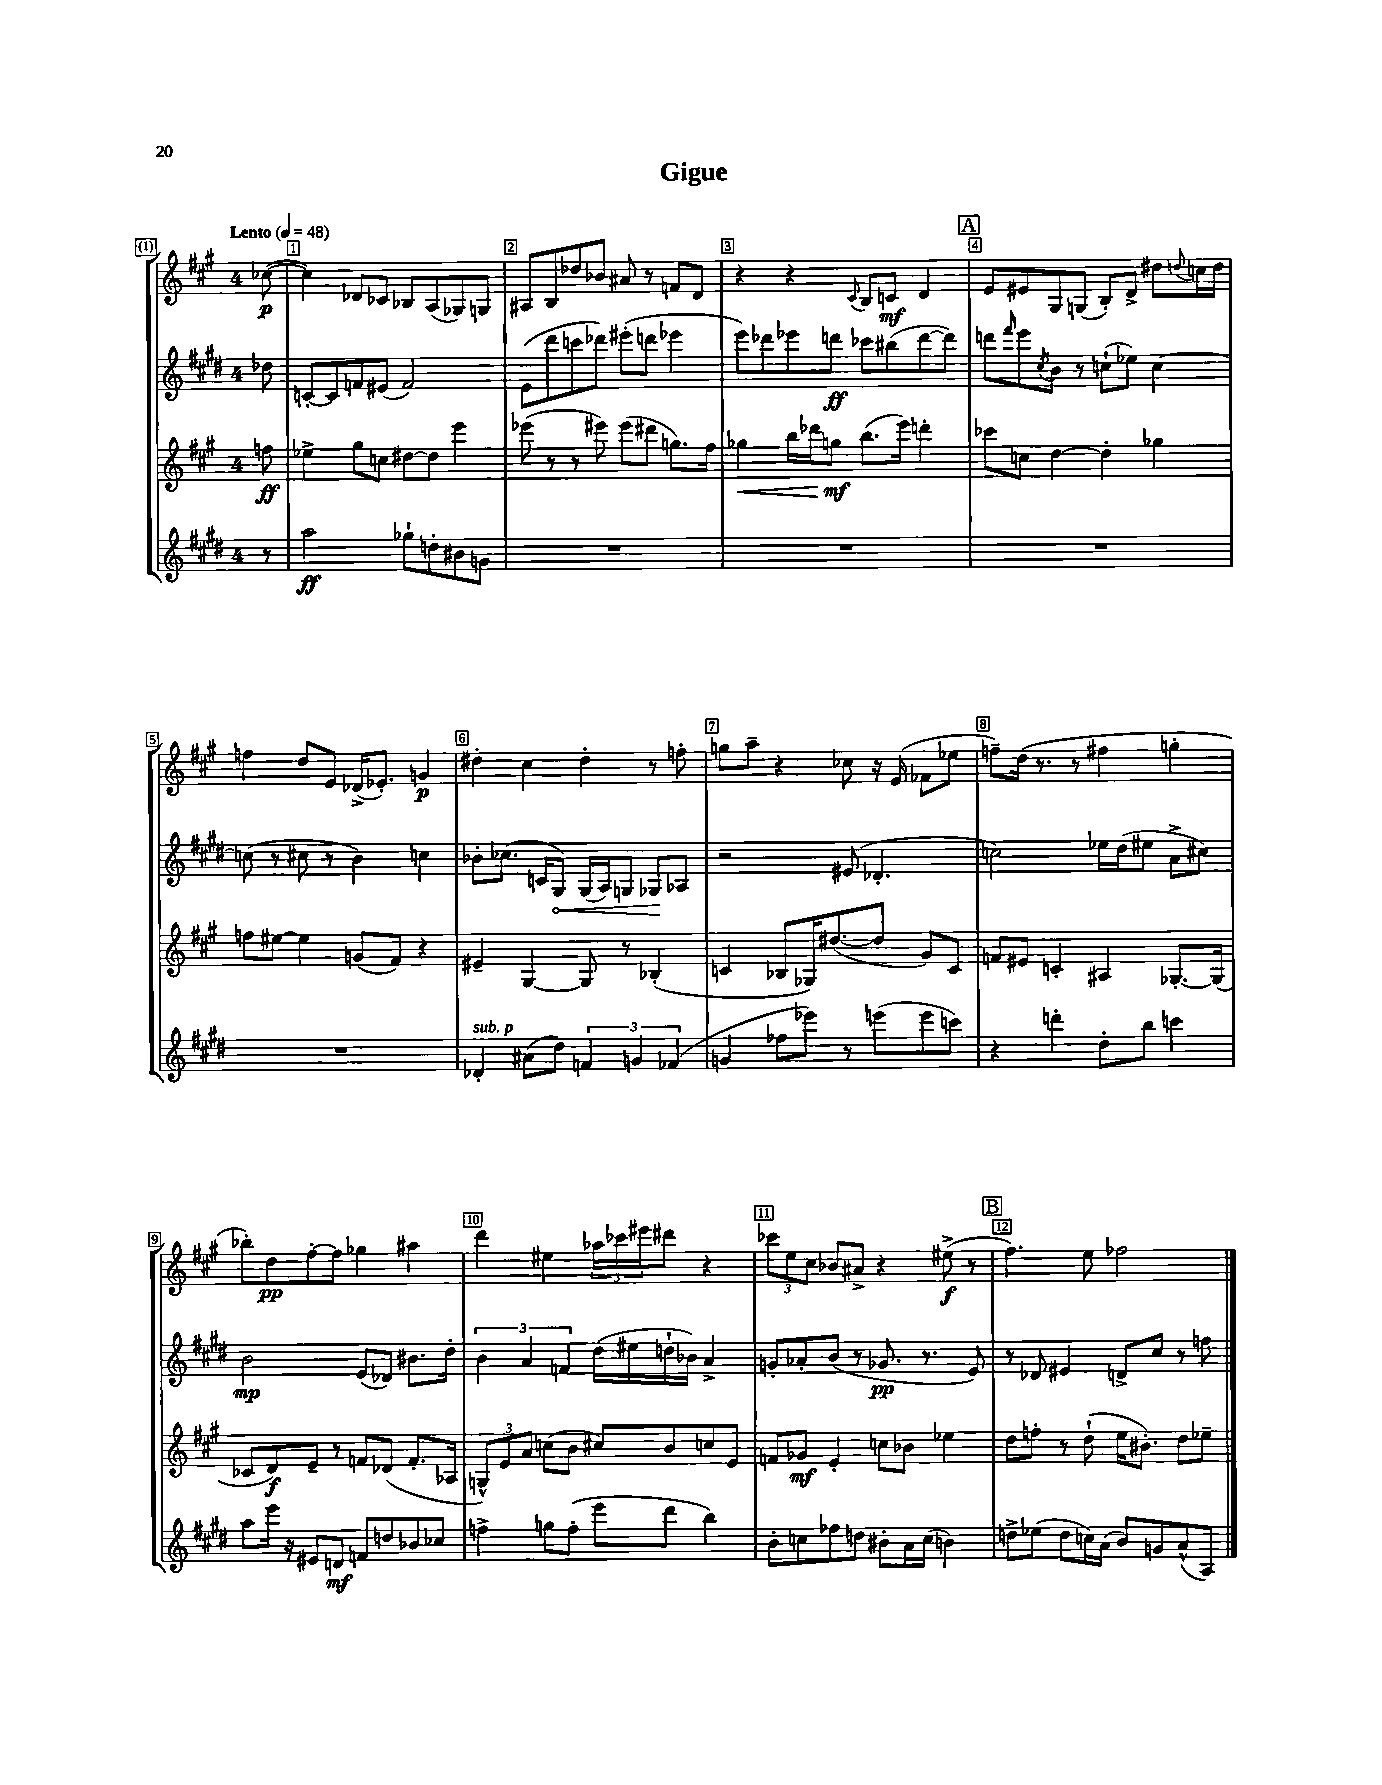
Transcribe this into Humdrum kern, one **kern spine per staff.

**kern	**dynam	**kern	**dynam	**kern	**dynam	**kern	**dynam
*part4	*part4	*part3	*part3	*part2	*part2	*part1	*part1
*staff4	*staff4	*staff3	*staff3	*staff2	*staff2	*staff1	*staff1
*clefG2	*	*clefG2	*	*clefG2	*	*clefG2	*
*k[f#c#g#d#]	*	*k[f#c#g#]	*	*k[f#c#g#d#]	*	*k[f#c#g#]	*
*M4/4	*	*M4/4	*	*M4/4	*	*M4/4	*
*MM48	*	*MM48	*	*MM48	*	*MM48	*
=	=	=	=	=	=	=	=
!	!	!	!	!	!	!LO:TX:a:B:t=Lento	!
8r	.	8ffn\	ff	8dd-X\	.	([8cc-X\	p
=1	=1	=1	=1	=1	=1	=1	=1
2aa\	ff	4ee-X^\	.	[8cn'/L	.	4cc-\])	.
.	.	.	.	8c/]	.	.	.
.	.	8gg#\L	.	8fn/	.	8d-X/L	.
.	.	8ccn\J	.	(8e#X/J	.	8c-X/J	.
8gg-X`\L	.	[8dd#X\L	.	2f/)	.	8B-X/L	.
8ddn'\	.	8dd#\J]	.	.	.	(8A/	.
8b#X\	.	4eee\	.	.	.	8G-X/)	.
8gn\J	.	.	.	.	.	8Gn/J	.
=2	=2	=2	=2	=2	=2	=2	=2
1r	.	(8eee-X\	.	(8e\L	.	8A#X/L	.
.	.	8r	.	8ddd#\	.	8B/	.
.	.	8r	.	8cccn\	.	8dd-X/	.
.	.	8eee#X\)	.	8ddd-X\J)	.	8b-X/J	.
.	.	(8eee#\L	.	(8eee#X'\L	.	8a#X/	.
.	.	8ddd#X\J	.	8dddn\J	.	8r	.
.	.	8.ggn\L)	.	4eee-X\	.	8fn/L	.
.	.	.	.	.	.	8d/J	.
.	.	16ff#\Jk	.	.	.	.	.
=3	=3	=3	=3	=3	=3	=3	=3
!	!	!	!LO:HP:b	!	!	!	!
1r	.	4gg-X\	<	8eee\L)	.	4r	.
.	.	.	.	8ddd-X\	.	.	.
.	.	16bb\LL	.	8eee-X\	.	4r	.
.	.	16ddd-X\J	.	.	.	.	.
.	.	8ggn\J	mf	8dddn\J	ff	.	.
.	.	.	.	.	.	8qqc#/	.
.	.	(8.bb\L	[	8ccc-X\L	.	8B/L	.
.	.	.	.	(8bb#X\	.	8cn/J	mf
.	.	16eee\Jk)	.	.	.	.	.
.	.	4dddn'\	.	[8ddd\	.	4d/	.
.	.	.	.	8ddd\J])	.	.	.
!!LO:REH:place=s1:t=A
=4	=4	=4	=4	=4	=4	=4	=4
1r	.	8ccc-X\L	.	8dddn\L	.	8e/L	.
.	.	.	.	16qqfff#/	.	.	.
.	.	8ccn\J	.	8eee\	.	8e#X/	.
.	.	.	.	8qcc#/	.	.	.
.	.	[4dd\	.	8b\J	.	8G#/	.
.	.	.	.	8r	.	(8Gn/J	.
.	.	4dd'\]	.	(8ccn`\L	.	8B'/L)	.
.	.	.	.	8ee-X\J)	.	8d^/J	.
.	.	4gg-X\	.	[4cc\	.	8dd#X\L	.
.	.	.	.	.	.	8qqddn/	.
.	.	.	.	.	.	16ccn\L	.
.	.	.	.	.	.	16dd\JJ	.
!!LO:LB:g=z
=5	=5	=5	=5	=5	=5	=5	=5
1r	.	8ffn\L	.	(8ccn\]	.	4ffn\	.
.	.	[8ee#X\J	.	8r	.	.	.
.	.	4ee#\]	.	8cc#X\	.	8dd/L	.
.	.	.	.	8r	.	8e/J	.
.	.	(8gn/L	.	4b\)	.	(16d-X^/KL	.
.	.	.	.	.	.	8.e-X'/J)	.
.	.	8f#/J)	.	.	.	.	.
.	.	4r	.	4ccn\	.	4gn/	p
=6	=6	=6	=6	=6	=6	=6	=6
!LO:TX:a:i:t=sub. p	!	!	!	!	!	!	!
4d-X'/	.	4e#X~/	.	8b-X'\L	.	4dd#X'\	.
.	.	.	.	(8.cc-X\J	.	.	.
(8a#X\L	.	[4G#/	.	.	.	4cc#\	.
.	.	.	.	16cn/KL	.	.	.
!	!	!	!	!	!LO:HP:b	!	!
8dd#\J)	.	.	.	8G#/J)	<	.	.
6fn/	.	8G#/]	.	(16G#/LL	.	4dd#'\	.
.	.	.	.	16A/J)	.	.	.
.	.	8r	.	8Gn/J	.	.	.
6gn/	.	.	.	.	.	.	.
.	.	(4B-X'/	.	8G-X/L	.	8r	.
(6f-X/	.	.	.	.	.	.	.
.	.	.	.	8A-X/J	[	8ffn'\	.
=7	=7	=7	=7	=7	=7	=7	=7
4gn/	.	4cn/	.	2r	.	8ggn\L	.
.	.	.	.	.	.	8aa~\J	.
8ff-X\L	.	8B-X/L	.	.	.	4r	.
8eee-X\J)	.	16G-X/K)	.	.	.	.	.
.	.	([8.dd#X/	.	.	.	.	.
8r	.	.	.	(8e#X/	.	8cc-X\	.
(8eeen\L	.	8dd#/J]	.	4.d-X'/	.	16r	.
.	.	.	.	.	.	(16e/	.
8eee\	.	8g#/L)	.	.	.	8f-X\L	.
8cccn\J)	.	8c/J	.	.	.	8ee-X\J	.
=8	=8	=8	=8	=8	=8	=8	=8
4r	.	8fn/L	.	2ccn\)	.	8ffn~\L)	.
.	.	8e#X/J	.	.	.	(16dd\Jk	.
.	.	.	.	.	.	8.r	.
4dddn'\	.	4cn'/	.	.	.	.	.
.	.	.	.	.	.	8r	.
8dd#'\L	.	4A#X/	.	16ee-X\LL	.	4ff#X\	.
.	.	.	.	(16dd#\J	.	.	.
8bb\J	.	.	.	8ee#X\J	.	.	.
4cccn\	.	[8.G-X'/L	.	8a^\L	.	4ggn'\	.
.	.	.	.	8cc#X\J)	.	.	.
.	.	(16G-/Jk]	.	.	.	.	.
!!LO:LB:g=z
=9	=9	=9	=9	=9	=9	=9	=9
8aa\L	.	8c-X/L	.	2b\	mp	8bb-X'\L)	.
16eee\Jk	.	8d/)	f	.	.	8dd\	pp
16r	.	.	.	.	.	.	.
8e#X/L	.	8e~/J	.	.	.	[8ff#'\	.
8dn/J	mf	8r	.	.	.	8ff#\J]	.
8fn/L	.	8fn/L	.	(8e/L	.	4gg-X\	.
8ddn/	.	(8d-X/J	.	8d-X/J)	.	.	.
8b-X/	.	8.f'/L	.	8.b#X\L	.	4aa#X\	.
8cc-X/J	.	.	.	.	.	.	.
.	.	16A-X/Jk	.	16dd#'\Jk	.	.	.
=10	=10	=10	=10	=10	=10	=10	=10
4ffn^\	.	12Gn^^/L)	.	6b\	.	4ddd\	.
.	.	12e/	.	.	.	.	.
.	.	12a/J	.	6a/	.	.	.
8ggn\L	.	(8ccn\L	.	.	.	4ee#X\	.
.	.	.	.	6fn/	.	.	.
(8ff'\J	.	8b\J	.	.	.	.	.
8eee\L	.	8cc#X/L)	.	(16dd#\LL	.	24aa-X\LL	.
.	.	.	.	.	.	24ccc-X\	.
.	.	.	.	16ee#X\	.	.	.
.	.	.	.	.	.	24eee#X\J	.
8ddd#\J	.	8b/	.	16ddn`\	.	8ddd#X\J	.
.	.	.	.	16b-X\JJ)	.	.	.
4bb\)	.	8ccn/	.	4a^/	.	4r	.
.	.	8e/J	.	.	.	.	.
=11	=11	=11	=11	=11	=11	=11	=11
8b'\L	.	8fn/L	.	8gn'/L	.	12ccc-X\L	.
.	.	.	.	.	.	12ee\	.
8ccn\	.	8g-X/J	mf	8a-X'/	.	.	.
.	.	.	.	.	.	12cc#\J	.
8ff-X\	.	4e'/	.	(8b/J	.	8b-X/L	.
8ddn\J	.	.	.	8r	.	8a#X^/J	.
8b#X'\L	.	8ccn\L	.	8.g-X/	pp	4r	.
16a\L	.	8b-X\J	.	.	.	.	.
(16cc\JJ	.	.	.	8.r	.	.	.
4bn\)	.	4ee-X\	.	.	.	(8ee#X^\	f
.	.	.	.	8e/)	.	8r	.
!!LO:REH:place=s1:t=B
=12	=12	=12	=12	=12	=12	=12	=12
8ddn^\L	.	8dd\L	.	8r	.	4.ff#\)	.
(8ee-X\J	.	8ffn'\J	.	8d-X/	.	.	.
8dd\L	.	8r	.	4e#X/	.	.	.
16ccn\L)	.	(8dd`\	.	.	.	8ee\	.
(16a\JJ	.	.	.	.	.	.	.
8b/L)	.	16ee\KL	.	8dn^/L	.	2ff-X\	.
.	.	8.b#X'\J)	.	.	.	.	.
8gn/	.	.	.	8cc#/J	.	.	.
(8a^^/	.	8dd\L	.	8r	.	.	.
8A/J)	.	8ee-X~\J	.	8ffn\	.	.	.
==	==	==	==	==	==	==	==
*-	*-	*-	*-	*-	*-	*-	*-
